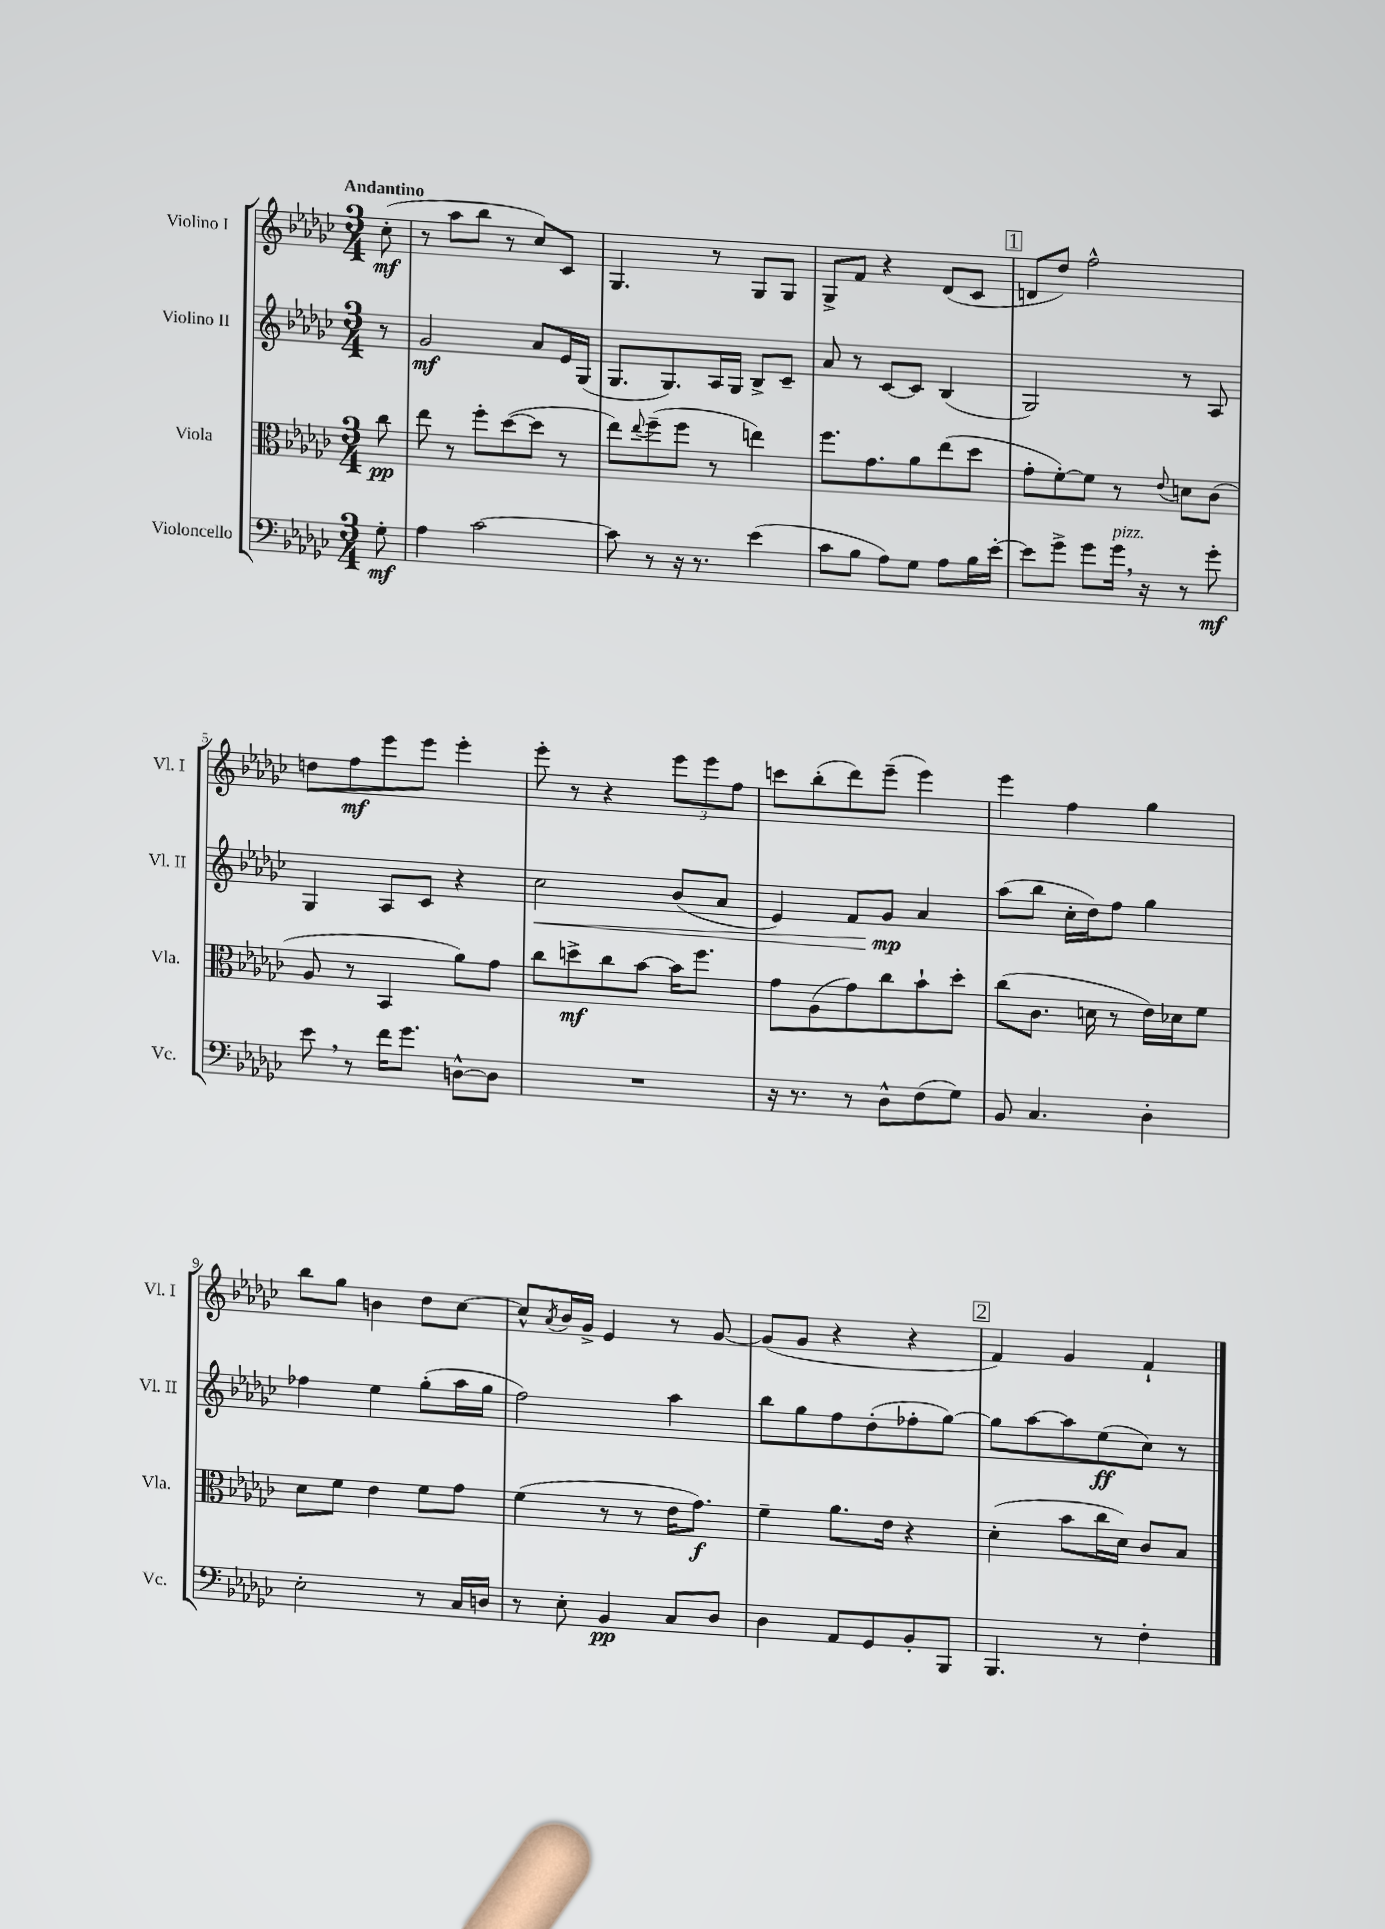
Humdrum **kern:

**kern	**kern	**kern	**kern
*staff4	*staff3	*staff2	*staff1
*clefF4	*clefC3	*clefG2	*clefG2
*k[b-e-a-d-g-c-]	*k[b-e-a-d-g-c-]	*k[b-e-a-d-g-c-]	*k[b-e-a-d-g-c-]
*M3/4	*M3/4	*M3/4	*M3/4
8G-'	8cc-	8r	(8cc-'
=	=	=	=
4A-	8ee-	2g-	8r
.	8r	.	8aa-
[2c-	8ff'	.	8bb-
.	([8dd-	.	8r
.	8dd-]	8a-	8cc-)
.	8r	16e-	8c-
.	.	(16G-	.
=	=	=	=
8c-]	8ee-)	8.G-	4.G-
.	8qqee-	.	.
8r	(8ff~	.	.
.	.	8.G-)	.
16r	8ff	.	.
8.r	.	.	.
.	8r	16A-	8r
.	.	16G-	.
(4e-	4ee)	8B-^	8G-
.	.	8c-~	8G-
=	=	=	=
8c-	8.ff	8a-	8G-^
8B-	.	8r	8f
.	8.g-	.	.
8A-)	.	[8c-	4r
8G-	8a-	8c-]	.
8A-	(8ee-	(4B-	(8d-
16B-	8dd-	.	8c-
[16e-'	.	.	.
=	=	=	=
8e-]	8g-'	2G-)	8d
8g-^	[8f')	.	8dd-)
8g-	8f]	.	2ff^^
16g-	8r	.	.
16r	.	.	.
.	8qqe-	.	.
8r	8d	8r	.
8g-'	(8c-	8A-	.
=	=	=	=
8e-	8A-	4G-	8dd
8r	8r	.	8ff
16f	4BB-	8A-	8eee-
8.g-	.	.	.
.	.	8c-	8eee-
[8D^^	8a-)	4r	4eee-'
8D]	8g-	.	.
=	=	=	=
2.r	8cc-	2cc-	8eee-'
.	8dd^	.	8r
.	8cc-	.	4r
.	[8b-	.	.
.	16b-]	(8b-	12eee-
.	8.ff	.	.
.	.	.	12eee-
.	.	8a-	.
.	.	.	12ff
=	=	=	=
16r	8g-	4e-)	8ccc
8.r	.	.	.
.	(8A-	.	(8bb-'
8r	8g-)	8f	8ddd-)
8D-^^	8cc-	8g-	(8eee-~
(8F	8b-`	4a-	4eee-)
8G-)	8dd-'	.	.
=	=	=	=
8BB-	(8cc-	(8aa-	4eee-
4.C-	8.c-	8bb-	.
.	.	16cc-'	4ff
.	16d	16dd-)	.
.	8r	8ff	.
4D-'	16e-)	4gg-	4gg-
.	16d-	.	.
.	8f	.	.
=	=	=	=
2E-'	8d-	4ff-	8bb-
.	8f	.	8gg-
.	4e-	4ee-	4b
8r	8f	(8gg-'	8dd-
16C-	8g-	16aa-	[8cc-
16D	.	16gg-	.
=	=	=	=
8r	(4f	2ff)	8cc-^^]
.	.	.	8qa-
8E-'	.	.	16b-
.	.	.	16g-^
4BB-	8r	.	4e-
.	8r	.	.
8C-	16e-	4aa-	8r
.	8.g-)	.	.
8D-	.	.	[8g-
=	=	=	=
4D-	4f~	8bb-	(8g-]
.	.	8gg-	8g-
8AA-	8.a-	8ff	4r
8GG-	.	(8dd-'	.
.	16e-	.	.
8BB-'	4r	8ff-'	4r
8BBB-	.	[8gg-)	.
=	=	=	=
4.BBB-	(4d-'	8gg-]	4f)
.	.	[8aa-	.
.	8b-	8aa-]	4g-
8r	16cc-	(8ee-	.
.	16d-)	.	.
4F'	8c-	8cc-)	4f`
.	8B-	8r	.
==	==	==	==
*-	*-	*-	*-
